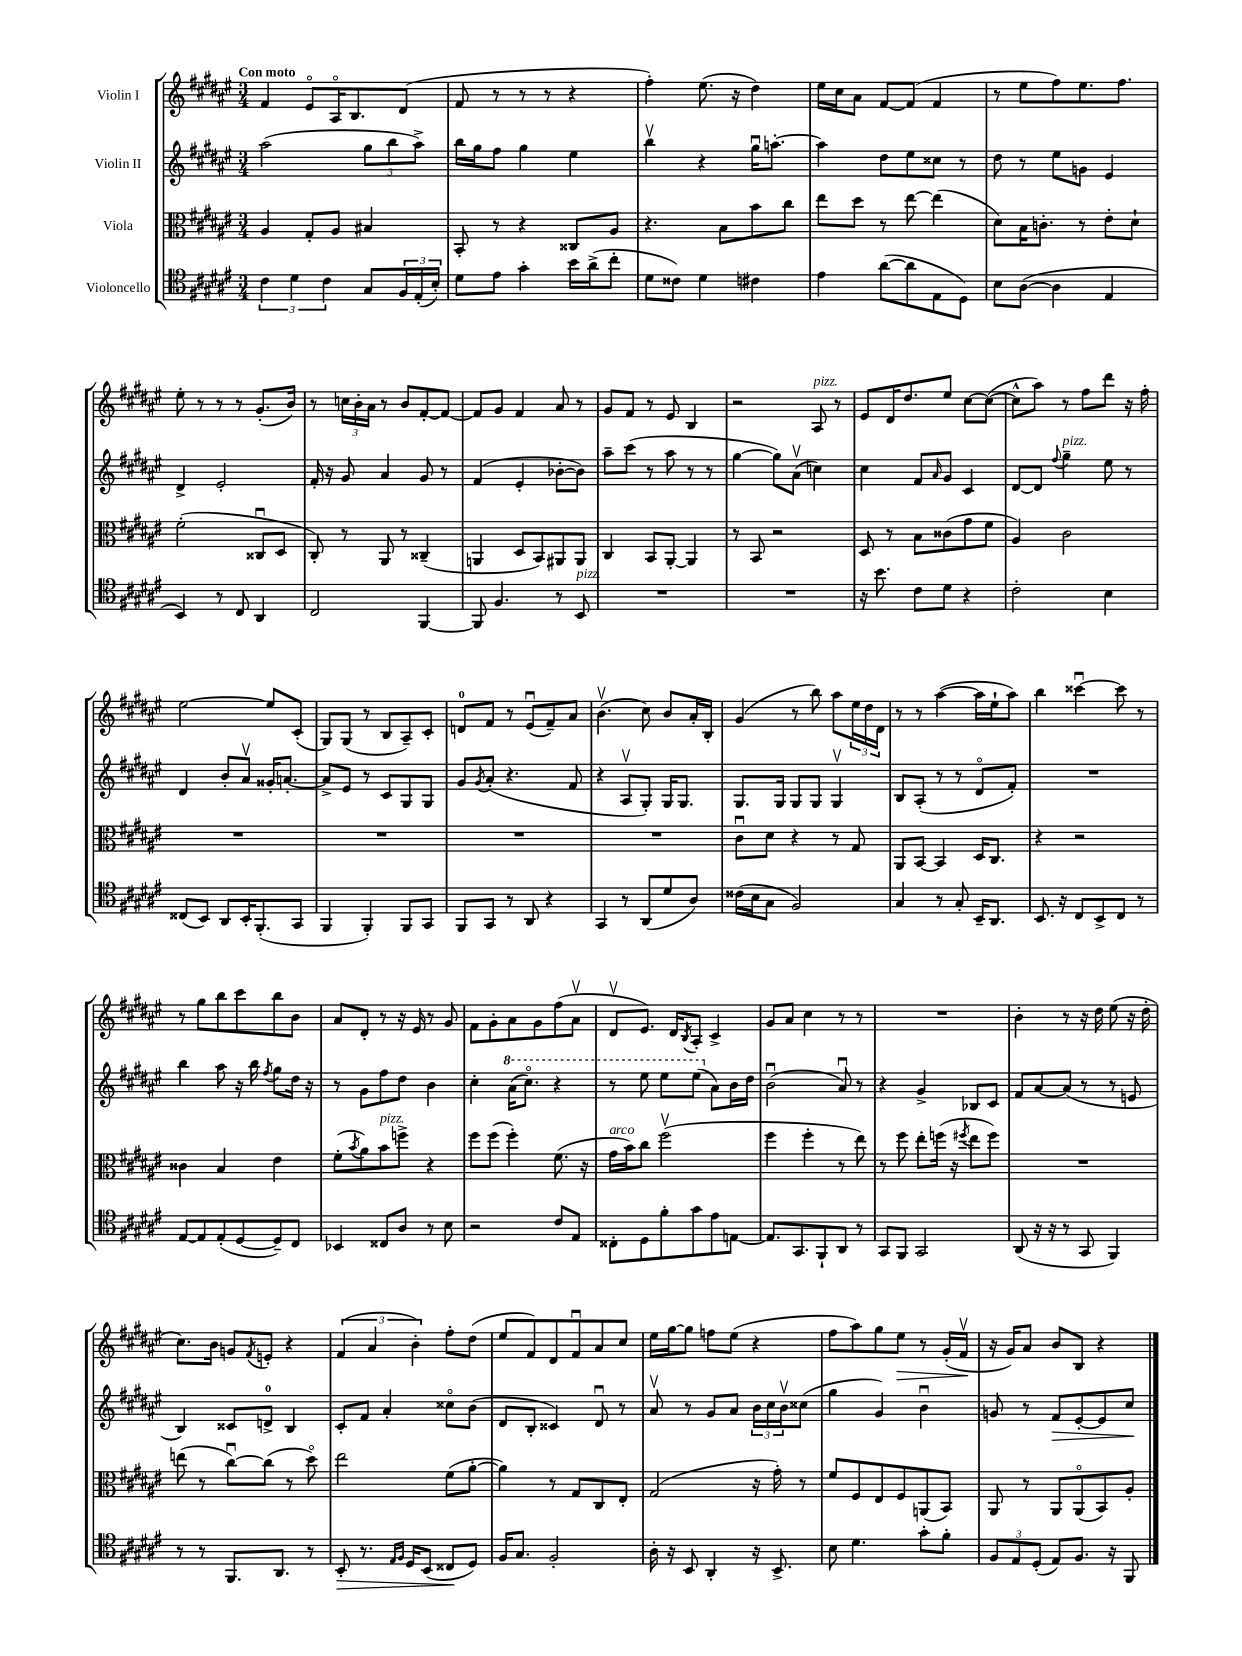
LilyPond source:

<<
\new StaffGroup <<
\new Staff = "s0" \with { instrumentName = "Violin I" } {
    \clef treble \key fis \major \numericTimeSignature \time 3/4 \tempo "Con moto"
    fis'4 eis'8\flageolet ais16\flageolet b8. dis'8( |
    fis'8 r8 r8 r8 r4 |
    fis''4-.) eis''8.( r16 dis''4) |
    eis''16 cis''16 ais'8 fis'8~ fis'8( fis'4 |
    r8 eis''8 fis''8) eis''8. fis''8. |
    eis''8-. r8 r8 r8 gis'8.-.( b'16) |
    r8 \tuplet 3/2 { c''16 b'16-. ais'16 } r8 b'8 fis'8~-. fis'8~ |
    fis'8 gis'8 fis'4 ais'8 r8 |
    gis'8 fis'8 r8 eis'8 b4 |
    r2 ais8^\markup { \italic "pizz." } r8 |
    eis'8 dis'16 dis''8. eis''8 cis''8~ cis''8~( |
    cis''8-^ ais''8) r8 fis''8 dis'''8 r16 fis''16-. |
    eis''2~ eis''8 cis'8-.( |
    gis8) gis8( r8 b8 ais8--) cis'8-. |
    d'8-0 fis'8 r8 eis'8\downbow( fis'8--) ais'8 |
    b'4.\upbow( cis''8) b'8 ais'16-. b16-. |
    gis'4( r8 b''8) ais''8 \tuplet 3/2 { eis''16 dis''16 dis'16 } |
    r8 r8 ais''4~( ais''16 eis''16-! ais''8) |
    b''4 cisis'''4~\downbow cisis'''8 r8 |
    r8 gis''8 b''8 cis'''8 b''8 b'8 |
    ais'8 dis'8-. r8 r16 eis'16 r8 gis'8 |
    fis'8 gis'8-. ais'8 gis'8 fis''8( ais'8\upbow |
    dis'8\upbow eis'8.) dis'16 \acciaccatura { b8 } ais8-. cis'4-> |
    gis'8 ais'8 cis''4 r8 r8 |
    R2. |
    b'4-. r8 r16 dis''16 eis''8( r16 dis''16-. |
    cis''8.) b'16 g'8 \acciaccatura { fis'8 } e'8-. r4 |
    \tuplet 3/2 { fis'4( ais'4 b'4-.) } fis''8-. dis''8( |
    eis''8 fis'8) dis'8 fis'8\downbow ais'8 cis''8 |
    eis''16 gis''16~ gis''8 f''8 eis''8( r4 |
    fis''8 ais''8) gis''8 eis''8\> r8 gis'16-.( fis'16\upbow\! |
    r16 gis'16) ais'8 b'8 b8 r4 \bar "|." |
}
\new Staff = "s1" \with { instrumentName = "Violin II" } {
    \clef treble \key fis \major \numericTimeSignature \time 3/4
    ais''2( \tuplet 3/2 { gis''8 b''8 ais''8->) } |
    b''16 gis''16 fis''8 gis''4 eis''4 |
    b''4\upbow r4 gis''16\downbow a''8.~-. |
    a''4 dis''8 eis''8 cisis''8 r8 |
    dis''8 r8 eis''8 g'8 eis'4 |
    dis'4-> eis'2-. |
    fis'16-. r16 gis'8 ais'4 gis'8 r8 |
    fis'4( eis'4-. bes'8~-. bes'8) |
    ais''8-- cis'''8( r8 ais''8 r8 r8 |
    gis''4~ gis''8) ais'8\upbow( c''4) |
    cis''4 fis'8 \grace { ais'16 } gis'8 cis'4 |
    dis'8~ dis'8 \appoggiatura { fis''8 } gis''4--^\markup { \italic "pizz." } eis''8 r8 |
    dis'4 b'8-. ais'8\upbow gisis'16-. a'8.~-. |
    a'8-> eis'8 r8 cis'8 gis8 gis8 |
    gis'8 \acciaccatura { gis'8 } ais'8-.( r4. fis'8 |
    r4 ais8\upbow gis8-.) gis16 gis8. |
    gis8. gis16 gis8 gis8 gis4\upbow |
    b8 ais8-.( r8 r8 dis'8\flageolet fis'8-.) |
    R2. |
    b''4 ais''8 r16 b''16 \acciaccatura { fis''8 } gis''8 dis''16 r16 |
    r8 gis'8 fis''8 dis''8 b'4 |
    cis''4-. \ottava #1 ais''16( cis'''8.\flageolet) r4 |
    r8 eis'''8 eis'''8 eis'''8( \ottava #0 ais'8) b'16 dis''16 |
    b'2\downbow( ais'8\downbow) r8 |
    r4 gis'4-> bes8 cis'8 |
    fis'8 ais'8~ ais'8( r8 r8 e'8 |
    b4) cisis'8 d'8-0-> b4 |
    cis'8-. fis'8 ais'4-. cisis''8\flageolet b'8( |
    dis'8 b8-. cisis'4) dis'8\downbow r8 |
    ais'8\upbow r8 gis'8 ais'8 \tuplet 3/2 { b'16 cis''16 b'16\upbow } cisis''8( |
    gis''4 gis'4) b'4\downbow |
    g'8 r8 fis'8\> eis'8~-. eis'8 cis''8\! \bar "|." |
}
\new Staff = "s2" \with { instrumentName = "Viola" } {
    \clef alto \key fis \major \numericTimeSignature \time 3/4
    ais4 gis8-. ais8 bis4 |
    b,8-. r8 r4 cisis8 ais8 |
    r4. b8 b'8 cis''8 |
    eis''8 dis''8 r8 eis''8~ eis''4( |
    dis'8) b16 c'8.-. r8 eis'8-. dis'8-! |
    fis'2-.( cisis8\downbow dis8 |
    cis8-.) r8 ais,8 r8 cisis4--( |
    a,4 dis8 b,8) ais,8 ais,8 |
    cis4 b,8 ais,8~-. ais,4 |
    r8 b,8 r2 |
    dis8 r8 b8 cisis'8( gis'8 fis'8 |
    ais4) cis'2 |
    R2. |
    R2. |
    R2. |
    R2. |
    cis'8\downbow dis'8 r4 r8 gis8 |
    ais,8 b,8~ b,4 dis16 cis8. |
    r4 r2 |
    cisis'4 b4 eis'4 |
    fis'8-.( \acciaccatura { b'8 } ais'8) b'8^\markup { \italic "pizz." } f''8-> r4 |
    fis''8 fis''8( fis''4-.) fis'8.( r16 |
    gis'16^\markup { \italic "arco" } b'16) cis''8 fis''2\upbow( |
    fis''4 fis''4-. r8 eis''8) |
    r8 fis''8 eis''8-. f''16( r16 \acciaccatura { fis''8 } eis''8 fis''8) |
    R2. |
    e''8( r8 cis''8~\downbow) cis''8( r8 dis''8\flageolet) |
    eis''2 fis'8( ais'8~-. |
    ais'4) r8 gis8 cis8 eis8-. |
    gis2( r16 gis'16-.) r8 |
    fis'8 fis8 eis8 fis8 a,8( b,8) |
    ais,8 r8 ais,8 ais,8\flageolet( b,8) ais8-. \bar "|." |
}
\new Staff = "s3" \with { instrumentName = "Violoncello" } {
    \clef tenor \key fis \major \numericTimeSignature \time 3/4
    \tuplet 3/2 { cis'4 dis'4 cis'4 } gis8 \tuplet 3/2 { fis16 eis16-.( b16-.) } |
    dis'8 eis'8 gis'4-. b'16 ais'16->( cis''8-. |
    dis'8 cisis'8) dis'4 cis'4 |
    eis'4 ais'8~( ais'8 eis8 dis8) |
    b8 ais8~( ais4 eis4 |
    b,4) r8 cis8 ais,4 |
    cis2 fis,4~ |
    fis,8 fis4. r8 b,8^\markup { \italic "pizz." } |
    R2. |
    R2. |
    r16 b'8. cis'8 dis'8 r4 |
    cis'2-. b4 |
    cisis8( b,8) ais,8 b,16-. fis,8.-.( gis,8 |
    fis,4 fis,4-.) fis,8 gis,8 |
    fis,8 gis,8 r8 ais,8 r4 |
    gis,4 r8 ais,8( dis'8 ais8) |
    cisis'16( b16 gis8 fis2) |
    gis4 r8 gis8-. b,16-- ais,8. |
    b,8. r16 cis8 b,8-> cis8 r8 |
    eis8~ eis8 eis8-.( dis8~ dis8--) cis8 |
    bes,4 cisis8 ais8 r8 b8 |
    r2 cis'8 eis8 |
    cisis8-. dis8 fis'8-. gis'8 eis'8 e8~ |
    e8. gis,8. fis,8-! ais,8 r8 |
    gis,8 fis,8 gis,2 |
    ais,8( r16 r16 r8 gis,8 fis,4) |
    r8 r8 fis,8. ais,8. r8 |
    b,8-.\> r8. \grace { eis16 fis16 } dis16 b,8( cisis8\! dis8) |
    fis16 gis8. fis2-. |
    ais16-. r16 b,8 ais,4-. r16 b,8.-> |
    b8 dis'4. gis'8-. fis'8-. |
    \tuplet 3/2 { fis8 eis8 dis8-.( } eis8) fis8. r16 fis,8 \bar "|." |
}
>>
>>
\layout { \context { \Score \remove "Bar_number_engraver" } }
